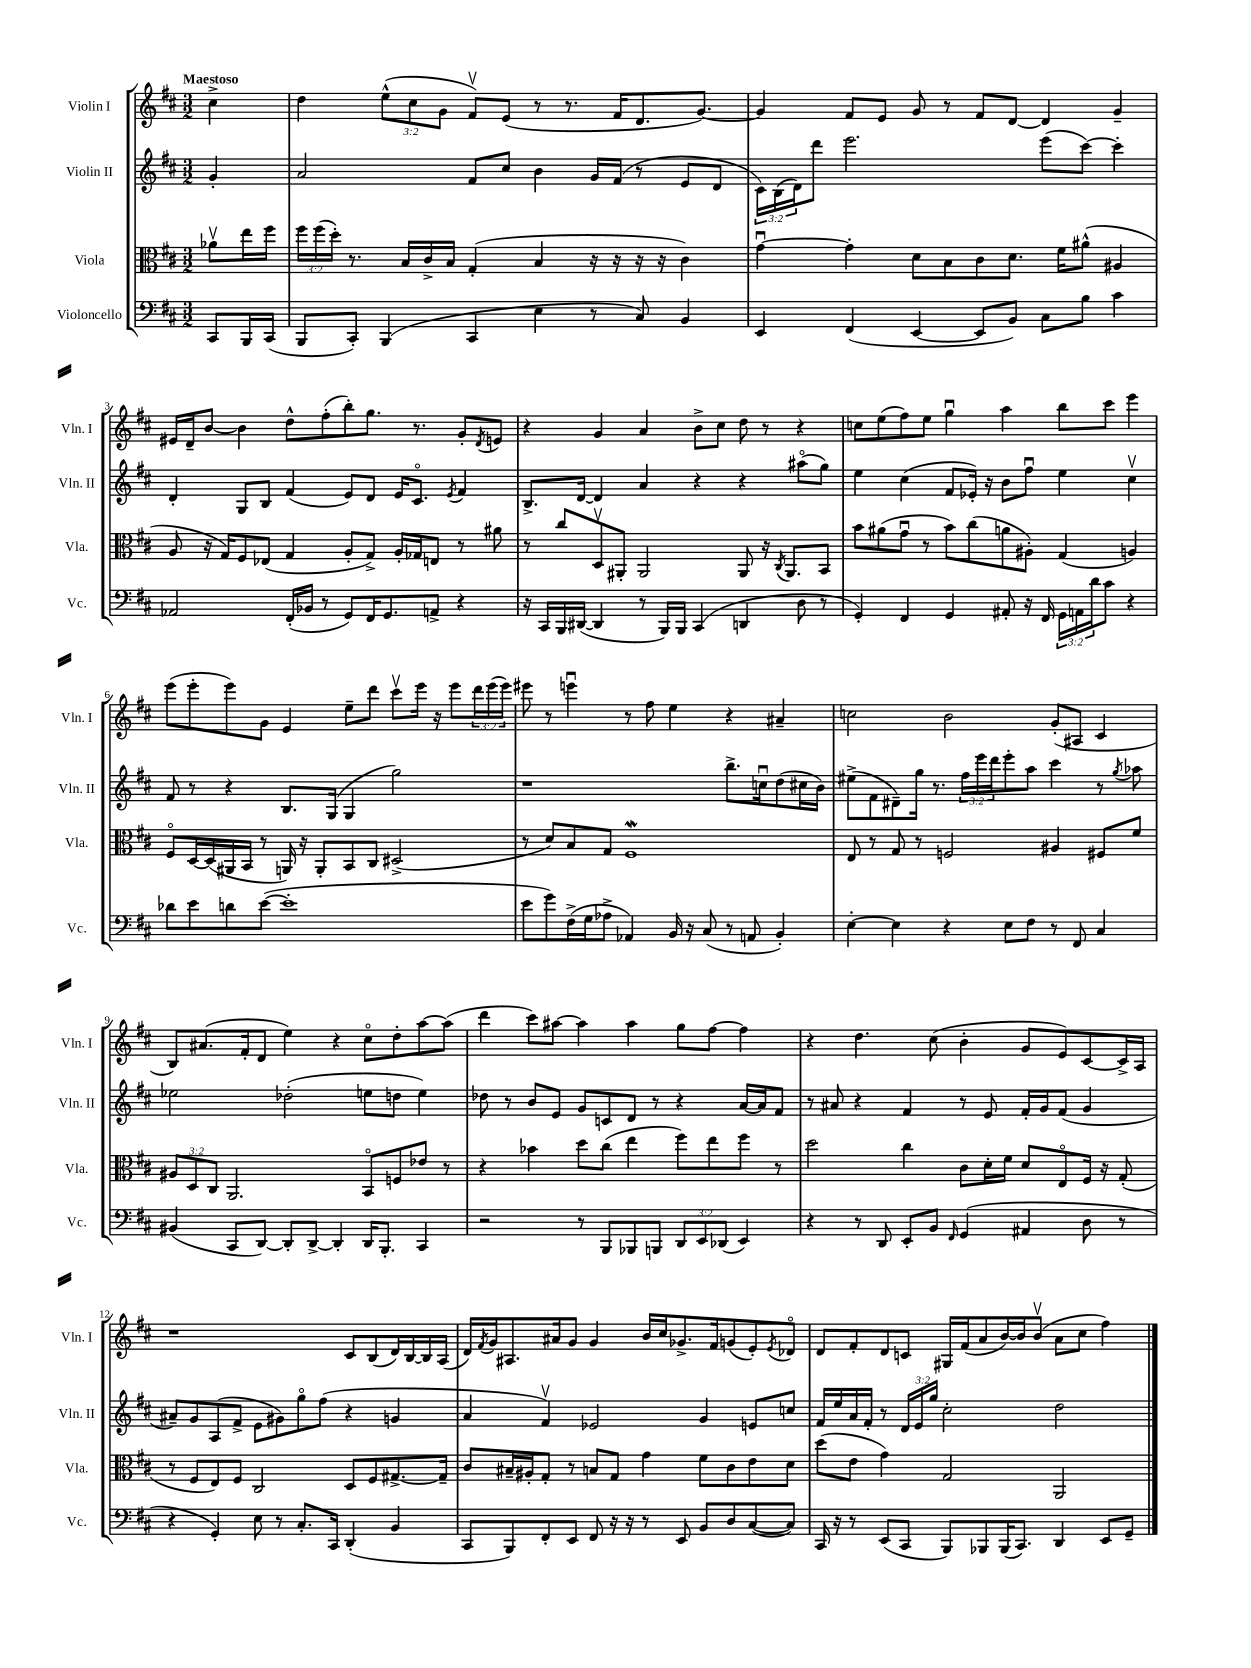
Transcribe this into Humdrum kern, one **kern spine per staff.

**kern	**kern	**kern	**kern
*staff4	*staff3	*staff2	*staff1
*clefF4	*clefC3	*clefG2	*clefG2
*k[f#c#]	*k[f#c#]	*k[f#c#]	*k[f#c#]
*M3/2	*M3/2	*M3/2	*M3/2
8CC#	8a-v	4g'	4cc#^
16BBB	16ee	.	.
(16CC#	16ff#	.	.
=	=	=	=
8BBB	24ff#	2a	4dd
.	(24ff#	.	.
.	24dd')	.	.
8CC#')	8.r	.	.
(4BBB	.	.	(12ee^^
.	16B	.	.
.	.	.	12cc#
.	16c#^	.	.
.	.	.	12g
.	16B	.	.
4CC#	(4G'	8f#	8f#v)
.	.	8cc#	(8e
4E	4B	4b	8r
.	.	.	8.r
8r	16r	16g	.
.	16r	(16f#	16f#
8C#)	16r	8r	8.d
.	16r	.	.
4BB	4c#)	8e	.
.	.	.	[8.g)
.	.	8d	.
=	=	=	=
4EE	[4gu	24c#)	4g]
.	.	(24B	.
.	.	24d)	.
.	.	8ddd	.
(4FF#	4g']	2.eee	8f#
.	.	.	8e
[4EE	8d	.	8g
.	8B	.	8r
8EE]	8c#	.	8f#
8BB)	8.d	.	[8d
8C#	.	(8eee	4d]
.	16f#	.	.
8B	(8a#^^	[8ccc#)	.
4c#	4A#	4ccc#']	4g~
=	=	=	=
2AA-	8A	4d'	16e#
.	.	.	16d~
.	16r	.	[8b
.	16G)	.	.
.	8F#	8G	4b]
.	(8E-	8B	.
(16FF#'	4G	(4f#	8dd^^
16BB-	.	.	.
8r	.	.	(8ff#'
8GG)	8A'	8e)	8bb')
16FF#	8G^)	8d	8.gg
8.GG	.	.	.
.	16A'	16e	.
.	16G-	8.c#o	8.r
8AA^	8E	.	.
.	.	8qe	.
4r	8r	4f#	8g'
.	.	.	8qd
.	8a#	.	8e
=	=	=	=
16r	8r	8.B^	4r
16CC#	.	.	.
16BBB	8cc#	.	.
([16DD#	.	[16d	.
4DD#]	8Dv	4d]	4g
.	8AA#'	.	.
8r	2AA#	4a	4a
16BBB)	.	.	.
16BBB	.	.	.
(4CC#	.	4r	8b^
.	.	.	8cc#
4DD	8AA#	4r	8dd
.	16r	.	8r
.	8qC#	.	.
.	8.AA#	.	.
8D	.	(8aa#o	4r
8r	8BB	8gg)	.
=	=	=	=
4GG')	8b	4ee	8cc
.	(8a#	.	(8ee
4FF#	8gu	(4cc#	8ff#)
.	8r	.	8ee
4GG	8b)	8f#	4ggu
.	(8cc#	16e-')	.
.	.	16r	.
8AA#'	8a	8b	4aa
16r	8A#')	8ff#u	.
16FF#	.	.	.
24GG	(4G	4ee	8bb
24AA	.	.	.
24d	.	.	.
8c#	.	.	8ccc#
4r	4A)	4cc#v	4eee
=	=	=	=
8d-	8F#o	8f#	(8eee
8e	[16D	8r	8eee'
.	(16D]	.	.
8d	16AA#	4r	8eee)
.	16BB	.	.
([8e	8r	.	8g
1e']	16AA)	8.B	4e
.	16r	.	.
.	8AA'	.	.
.	.	(16G	.
.	8BB	4G	8ee~
.	8C#	.	8ddd
.	(2D#^	2gg)	8ccc#v
.	.	.	16eee
.	.	.	16r
.	.	.	8eee
.	.	.	24ddd
.	.	.	(24eee
.	.	.	24eee)
=	=	=	=
8e	8r	1r	8eee#
8g)	8d)	.	8r
(16F#^	8B	.	4eeeu
16G	.	.	.
8A-^	8G	.	.
4AA-)	1F#	.	8r
.	.	.	8ff#
16BB	.	.	4ee
16r	.	.	.
(8C#	.	.	.
8r	.	8.bb^	4r
8AA	.	.	.
.	.	16ccu	.
4BB')	.	(8dd	4a#~
.	.	16cc#	.
.	.	16b)	.
=	=	=	=
[4E'	8E	(8ee#^	2cc
.	8r	8f#	.
4E]	8G	8d#~)	.
.	8r	16gg	.
.	.	8.r	.
4r	2F	.	2b
.	.	24ff#	.
.	.	24eee	.
.	.	24ddd	.
8E	.	8eee'	.
8F#	.	8aa	.
8r	4A#	4ccc#	(8g'
8FF#	.	.	8A#
4C#	8F#	8r	4c#
.	.	8qgg	.
.	8f#	8aa-	.
=	=	=	=
(4BB#	12A#	2ee-	8B)
.	12D	.	.
.	.	.	(8.a#
.	12C#	.	.
8CC#	2.AA	.	.
.	.	.	16f#'
[8DD)	.	.	8d
8DD']	.	(2dd-'	4ee)
[8DD^	.	.	.
4DD']	.	.	4r
16DD	8BBo	8ee	8cc#o
8.BBB'	.	.	.
.	8F	8dd	8dd'
4CC#	8e-	4ee)	[8aa
.	8r	.	(8aa]
=	=	=	=
2r	4r	8dd-	4ddd
.	.	8r	.
.	4b-	8b	8ccc#)
.	.	8e	[8aa#
8r	8dd	8g	4aa#]
8BBB	(8cc#	8c	.
8BBB-	4ee	8d	4aa#
8BBB	.	8r	.
12DD	8ff#)	4r	8gg
12EE	.	.	.
.	8ee	.	[8ff#
(12DD-	.	.	.
4EE)	8ff#	[16a	4ff#]
.	.	16a]	.
.	8r	8f#	.
=	=	=	=
4r	2dd	8r	4r
.	.	8a#	.
8r	.	4r	4.dd
8DD	.	.	.
8EE'	4cc#	4f#	.
8BB	.	.	(8cc#
16qqFF#	.	.	.
(4GG	8c#	8r	4b'
.	16d'	8e	.
.	16f#	.	.
4AA#	8d	16f#'	8g
.	.	16g	.
.	8Eo	(8f#	8e)
8D	16F#	4g	[8c#
.	16r	.	.
8r	(8G'	.	16c#^]
.	.	.	16A
=	=	=	=
4r	8r	8a#~)	1r
.	8F#	8g	.
4GG')	8E)	(8A	.
.	8F#	8f#^	.
8E	2C#	8e	.
8r	.	8g#)	.
8.C#'	.	8ggo	.
.	.	(8ff#	.
16CC#	.	.	.
(4DD'	8D	4r	8c#
.	8F#	.	(8B
4BB	[8.G#^	4g	16d)
.	.	.	[16B
.	.	.	16B]
.	16G#~]	.	(16A
=	=	=	=
8CC#	8c#	4a	16d)
.	.	.	8qf#
.	.	.	16g
8BBB)	16B#~	.	8.A#
.	16A#'	.	.
8FF#'	8G'	4f#v)	.
.	.	.	16a#
8EE	8r	.	8g
8FF#	8B	2e-	4g
16r	8G	.	.
16r	.	.	.
8r	4g	.	16b
.	.	.	16cc#
8EE	.	.	8.g-^
8BB	8f#	4g	.
.	.	.	16f#
8D	8c#	.	(8g
([8C#	8e	8e	8e')
.	.	.	8qe
8C#])	8d	8cc	8d-o
=	=	=	=
16CC#	(8dd	16f#	8d
16r	.	16ee	.
8r	8e	16a	8f#'
.	.	16f#'	.
(8EE	4g)	8r	8d
8CC#	.	24d	8c
.	.	24e	.
.	.	24gg	.
8BBB)	2G	2cc#'	16G#
.	.	.	(16f#
8BBB-	.	.	8a
(16BBB-	.	.	[16b)
8.CC#)	.	.	16b]
.	.	.	(8bv
4DD	2AA	2dd	8a
.	.	.	8cc#
8EE	.	.	4ff#)
8GG~	.	.	.
==	==	==	==
*-	*-	*-	*-
